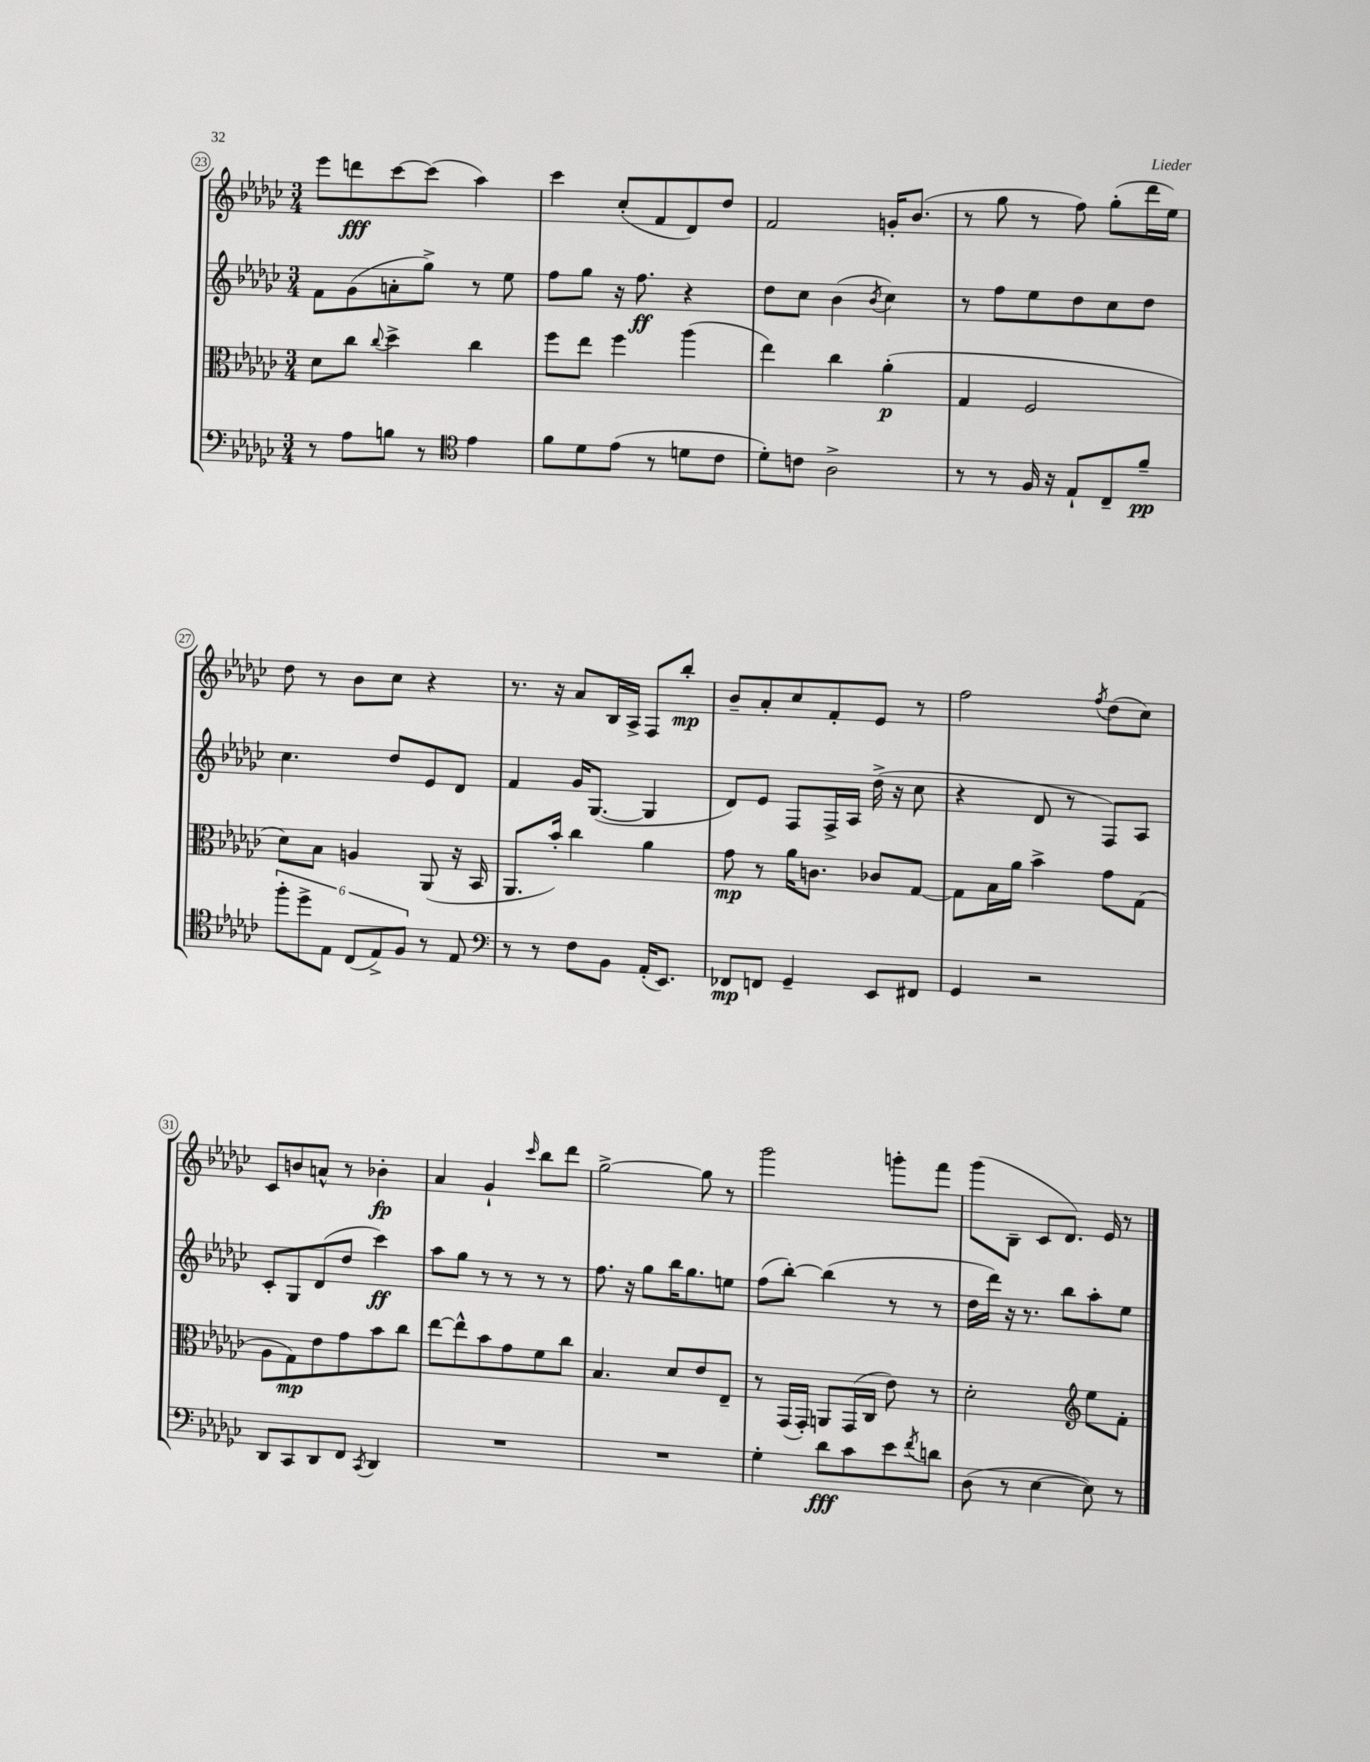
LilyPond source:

<<
\new StaffGroup <<
\new Staff = "s0" {
    \clef treble \key ges \major \numericTimeSignature \time 3/4
    ees'''8 d'''8\fff ces'''8~ ces'''8( aes''4) |
    ces'''4 ces''8-.( f'8 des'8) des''8 |
    f'2 g'16-. bes'8.( |
    r8 ges''8 r8 f''8) ges''8-.( des'''16 ees''16) |
    des''8 r8 bes'8 ces''8 r4 |
    r8. r16 aes'8 bes16 aes16-> f8 bes''8-.\mp |
    bes'8-- aes'8-. ces''8 f'8-. ees'8 r8 |
    f''2 \acciaccatura { f''8 } des''8( ces''8) |
    ces'8 b'8 a'8-^ r8 bes'4-.\fp |
    aes'4 ges'4-! \grace { ces'''16 } bes''8 des'''8 |
    ges''2~-> ges''8 r8 |
    ges'''2 g'''8-. f'''8 |
    ges'''8( bes8-- ces'8 des'8.) ees'16 r8 \bar "|." |
}
\new Staff = "s1" {
    \clef treble \key ges \major \numericTimeSignature \time 3/4
    f'8 ges'8( a'8-. ges''8->) r8 ees''8 |
    f''8 ges''8 r16 f''8.\ff r4 |
    des''8 ces''8 bes'4( \acciaccatura { bes'8 } ces''4) |
    r8 f''8 ees''8 des''8 ces''8 des''8 |
    ces''4. des''8 ees'8 des'8 |
    f'4 ges'16 ges8.~( ges4 |
    des'8) ees'8 f8 f16-> aes16 des''16->( r16 ces''8 |
    r4 des'8 r8 f8) aes8 |
    ces'8-. ges8 des'8( des''8 ces'''4\ff) |
    aes''8 ges''8 r8 r8 r8 r8 |
    f''8. r16 ges''8 bes''16 ges''8. e''8 |
    f''8( bes''8~-.) bes''4( r8 r8 |
    des''16 des'''16) r16 r8. bes''8 aes''8-. ees''8 \bar "|." |
}
\new Staff = "s2" {
    \clef alto \key ges \major \numericTimeSignature \time 3/4
    des'8 ces''8 \appoggiatura { ces''8 } des''4-> ces''4 |
    f''8 ees''8 f''4 aes''4( |
    ees''4) ces''4 aes'4-.\p( |
    ges4 f2 |
    des'8) bes8 a4 aes,8( r16 bes,16 |
    aes,8. bes'16-.) ces''4 aes'4 |
    ges'8\mp r8 aes'16 c'8. ces'8 ges8~ |
    ges8 bes16 aes'16 bes'4-> ges'8 ges8( |
    aes8 ges8\mp) ees'8 ges'8 bes'8 ces''8 |
    ees''8~ ees''8-^ bes'8 ges'8 f'8 ces''8 |
    bes4. des'8 ees'8 ees8-- |
    r8 ges,16( ges,16-.) a,8 ges,16( ces16 ees'8) r8 |
    des'2-. \clef treble ees''8 f'8-. \bar "|." |
}
\new Staff = "s3" {
    \clef bass \key ges \major \numericTimeSignature \time 3/4
    r8 aes8 b8 r8 \clef tenor ees'4 |
    f'8 des'8 ees'8( r8 d'8 ces'8 |
    des'8-.) c'8 aes2-> |
    r8 r8 f16 r16 ees8-! ces8-- f'8--\pp |
    \tuplet 6/4 { f''8-. des''8-> ees8 ces8( ees8->) f8 } r8 ees8 |
    \clef bass r8 r8 f8 bes,8 aes,16-.( ees,8.) |
    fes,8\mp f,8 ges,4-- ees,8 fis,8 |
    ges,4 r2 |
    des,8 ces,8 des,8 f,8 \acciaccatura { ces,8 } des,4 |
    R2. |
    R2. |
    ges4-. des'8\fff ces'8 ees'8 \acciaccatura { f'8 } d'8 |
    des8( r8 ees4~ ees8) r8 \bar "|." |
}
>>
>>
\layout { \context { \Score currentBarNumber = #23 \override BarNumber.stencil = #(make-stencil-circler 0.1 0.3 ly:text-interface::print) } }
